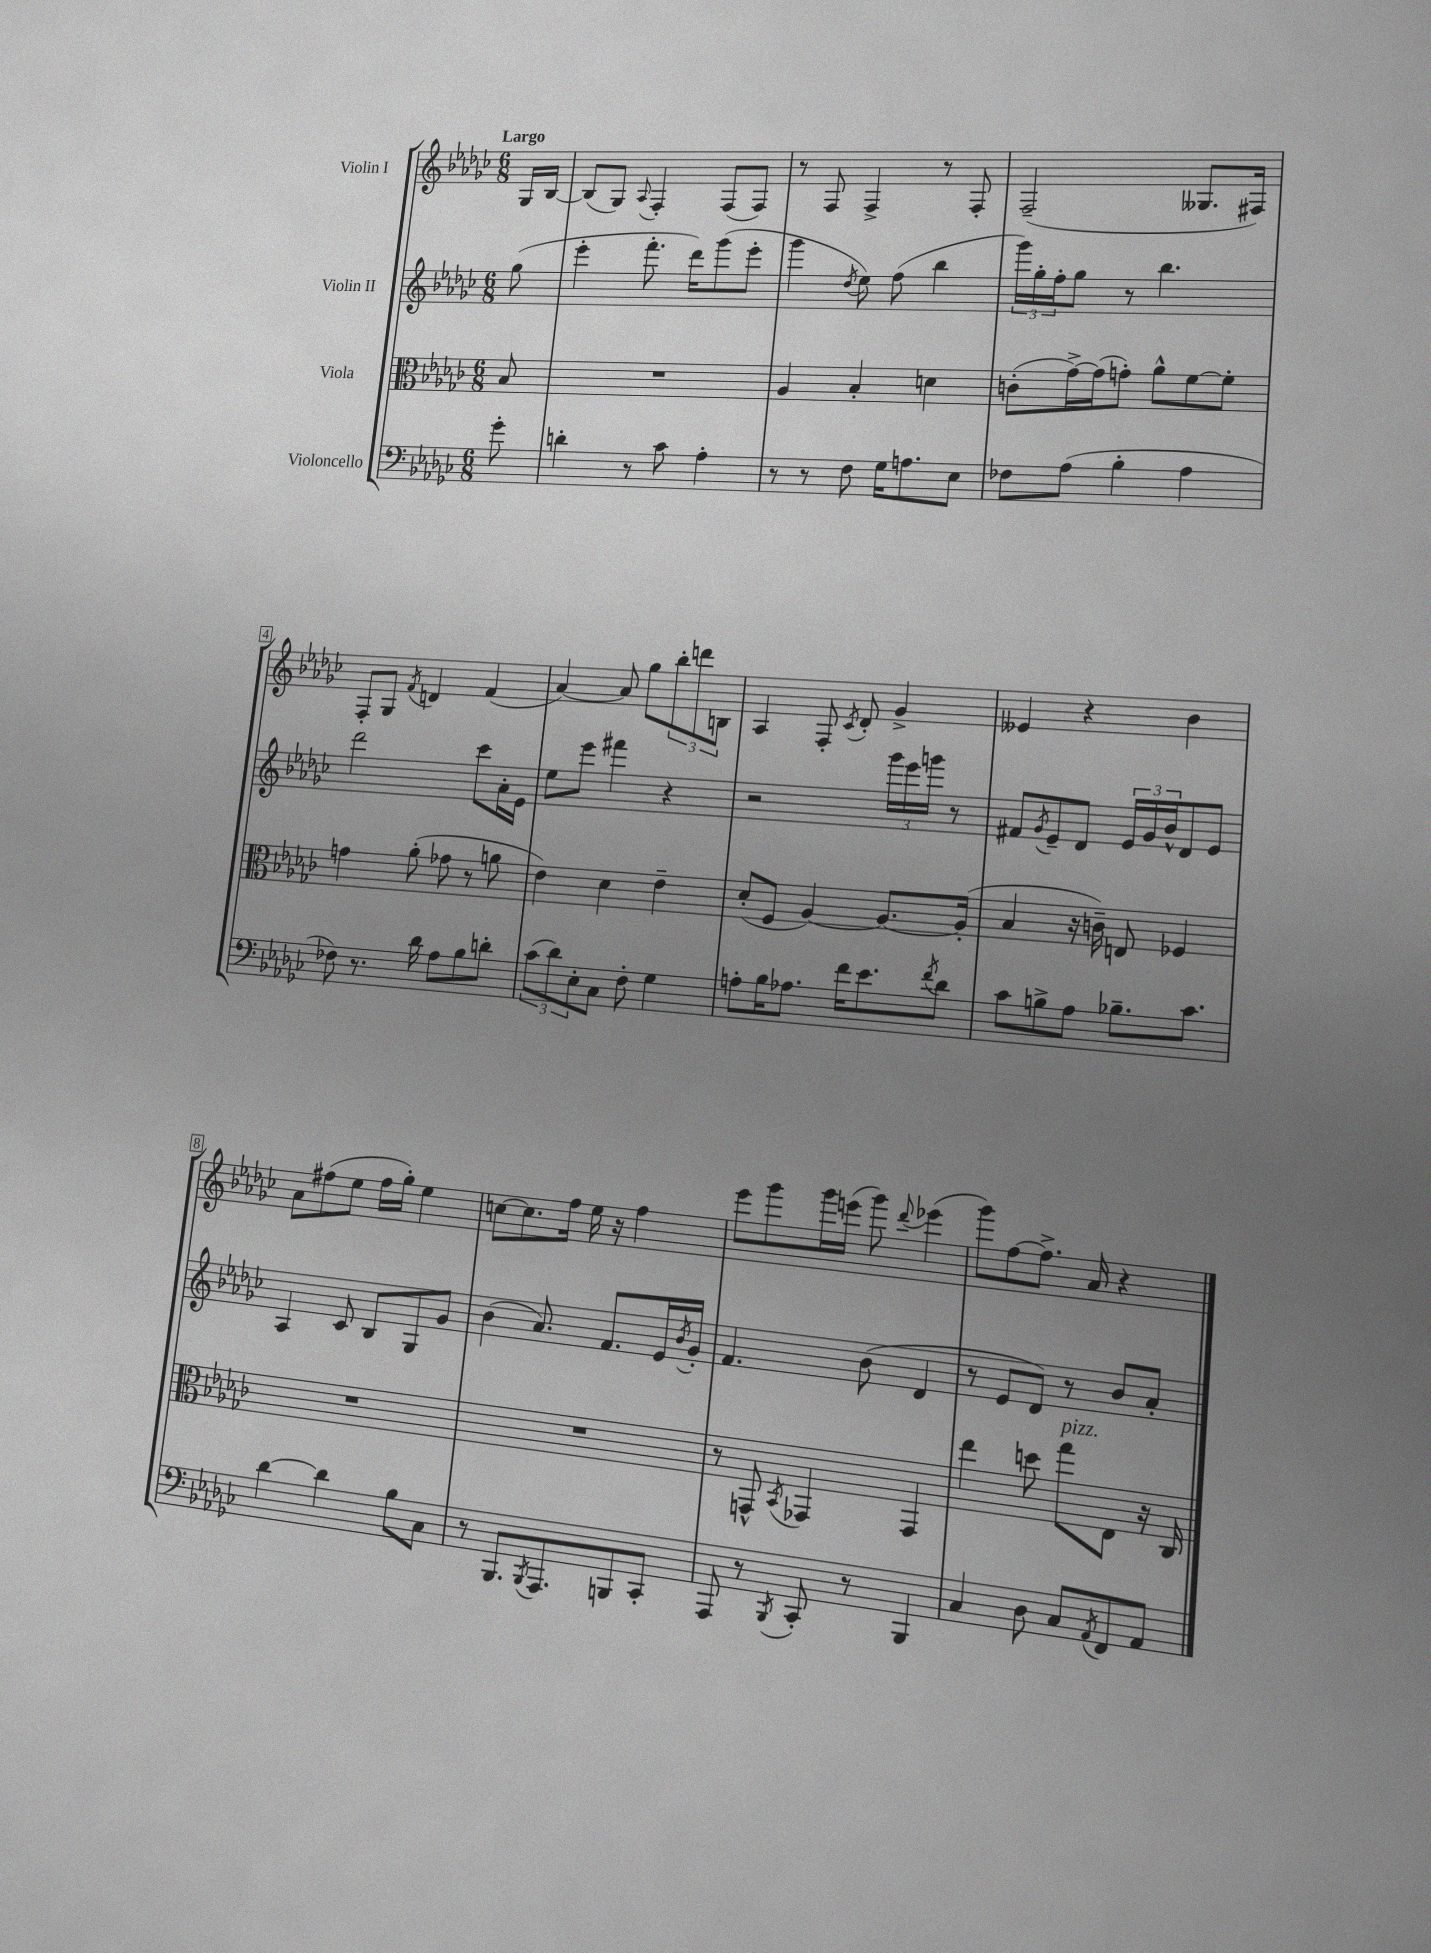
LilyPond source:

<<
\new StaffGroup <<
\new Staff = "s0" \with { instrumentName = "Violin I" } {
    \clef treble \key ges \major \numericTimeSignature \time 6/8 \partial 8 \tempo "Largo"
    ges16 bes16~ |
    bes8( ges8) \appoggiatura { aes8 } f4-. f8( f8) |
    r8 f8 f4-> r8 f8-. |
    f2--( geses8. fis16) |
    f8-. ges8 \acciaccatura { f'8 } d'4 f'4( |
    aes'4~) aes'8 ges''8 \tuplet 3/2 { bes''8-. d'''8 b8 } |
    aes4 f8-. \acciaccatura { ces'8 } des'8-. ges'4-> |
    eeses'4 r4 bes'4 |
    aes'8 fis''8( ees''8 fis''16 ges''16-.) ees''4 |
    c''8~ c''8. f''16 ees''16 r16 f''4 |
    ees'''8 ges'''8 ges'''16 e'''16( ges'''8) \appoggiatura { des'''8 } ees'''4( |
    ges'''8) f''8~ f''8.-> aes'16 r4 \bar "|." |
}
\new Staff = "s1" \with { instrumentName = "Violin II" } {
    \clef treble \key ges \major \numericTimeSignature \time 6/8 \partial 8
    ges''8( |
    ees'''4-. f'''8.-. des'''16) ges'''8( ees'''8-. |
    ges'''4 \acciaccatura { des''8 } ees''8) f''8( bes''4 |
    \tuplet 3/2 { ges'''16) ges''16-. f''16-. } ges''8 r8 bes''4. |
    des'''2 ces'''8 aes'16-. ees'16 |
    ees''8 ees'''8 fis'''4 r4 |
    r2 \tuplet 3/2 { ges'''16 ees'''16 g'''16 } r8 |
    fis'8 \acciaccatura { ges'8 } ees'8-- des'8 \tuplet 3/2 { ees'16 ges'16 bes'16-^ } des'8 ees'8 |
    aes4 ces'8 bes8 ges8 ges'8 |
    bes'4( aes'8.) f'8. ees'16 \acciaccatura { bes'8 } ges'16-. |
    f'4. bes'8( des'4 |
    r8 ees'8 des'8) r8 bes'8 aes'8-. \bar "|." |
}
\new Staff = "s2" \with { instrumentName = "Viola" } {
    \clef alto \key ges \major \numericTimeSignature \time 6/8 \partial 8
    bes8 |
    R2. |
    aes4 bes4-. d'4 |
    c'8-.( ges'16~->) ges'16( g'8-.) aes'8-^ f'8~ f'8-. |
    g'4 aes'8-.( ges'8 r8 a'8 |
    ees'4) des'4 ees'4-- |
    des'8-.( f8 aes4~) aes8.~ aes16-.( |
    bes4 r16 c'16--) e8 fes4 |
    R2. |
    R2. |
    r8 g,8-^ \acciaccatura { bes,8 } ges,4 ges,4 |
    ees''4 d''8 ges''8^\markup { \italic "pizz." } ees8 r16 ces16 \bar "|." |
}
\new Staff = "s3" \with { instrumentName = "Violoncello" } {
    \clef bass \key ges \major \numericTimeSignature \time 6/8 \partial 8
    ges'8-. |
    d'4-. r8 ces'8 aes4-. |
    r8 r8 f8 ges16 a8. ees8 |
    fes8 aes8( bes4-. aes4 |
    fes8) r8. des'16 aes8 bes8 d'8-. |
    \tuplet 3/2 { ces'8( des'8) ees8-. } ces8 f8-. ges4 |
    a8-. bes16 aes8. f'16 ees'8. \acciaccatura { f'8 } des'8 |
    ces'8 b8-> aes8 bes8.-- ces'8. |
    des'4~ des'4 bes8 ces8 |
    r8 bes,,8. \acciaccatura { bes,,8 } aes,,8. b,,8 ces,8-. |
    aes,,8 r8 \acciaccatura { bes,,8 } ces,8-. r8 bes,,4 |
    ces4 des8 ces8 \acciaccatura { aes,8 } f,8 aes,8 \bar "|." |
}
>>
>>
\layout { \context { \Score \override BarNumber.stencil = #(make-stencil-boxer 0.1 0.3 ly:text-interface::print) } }
